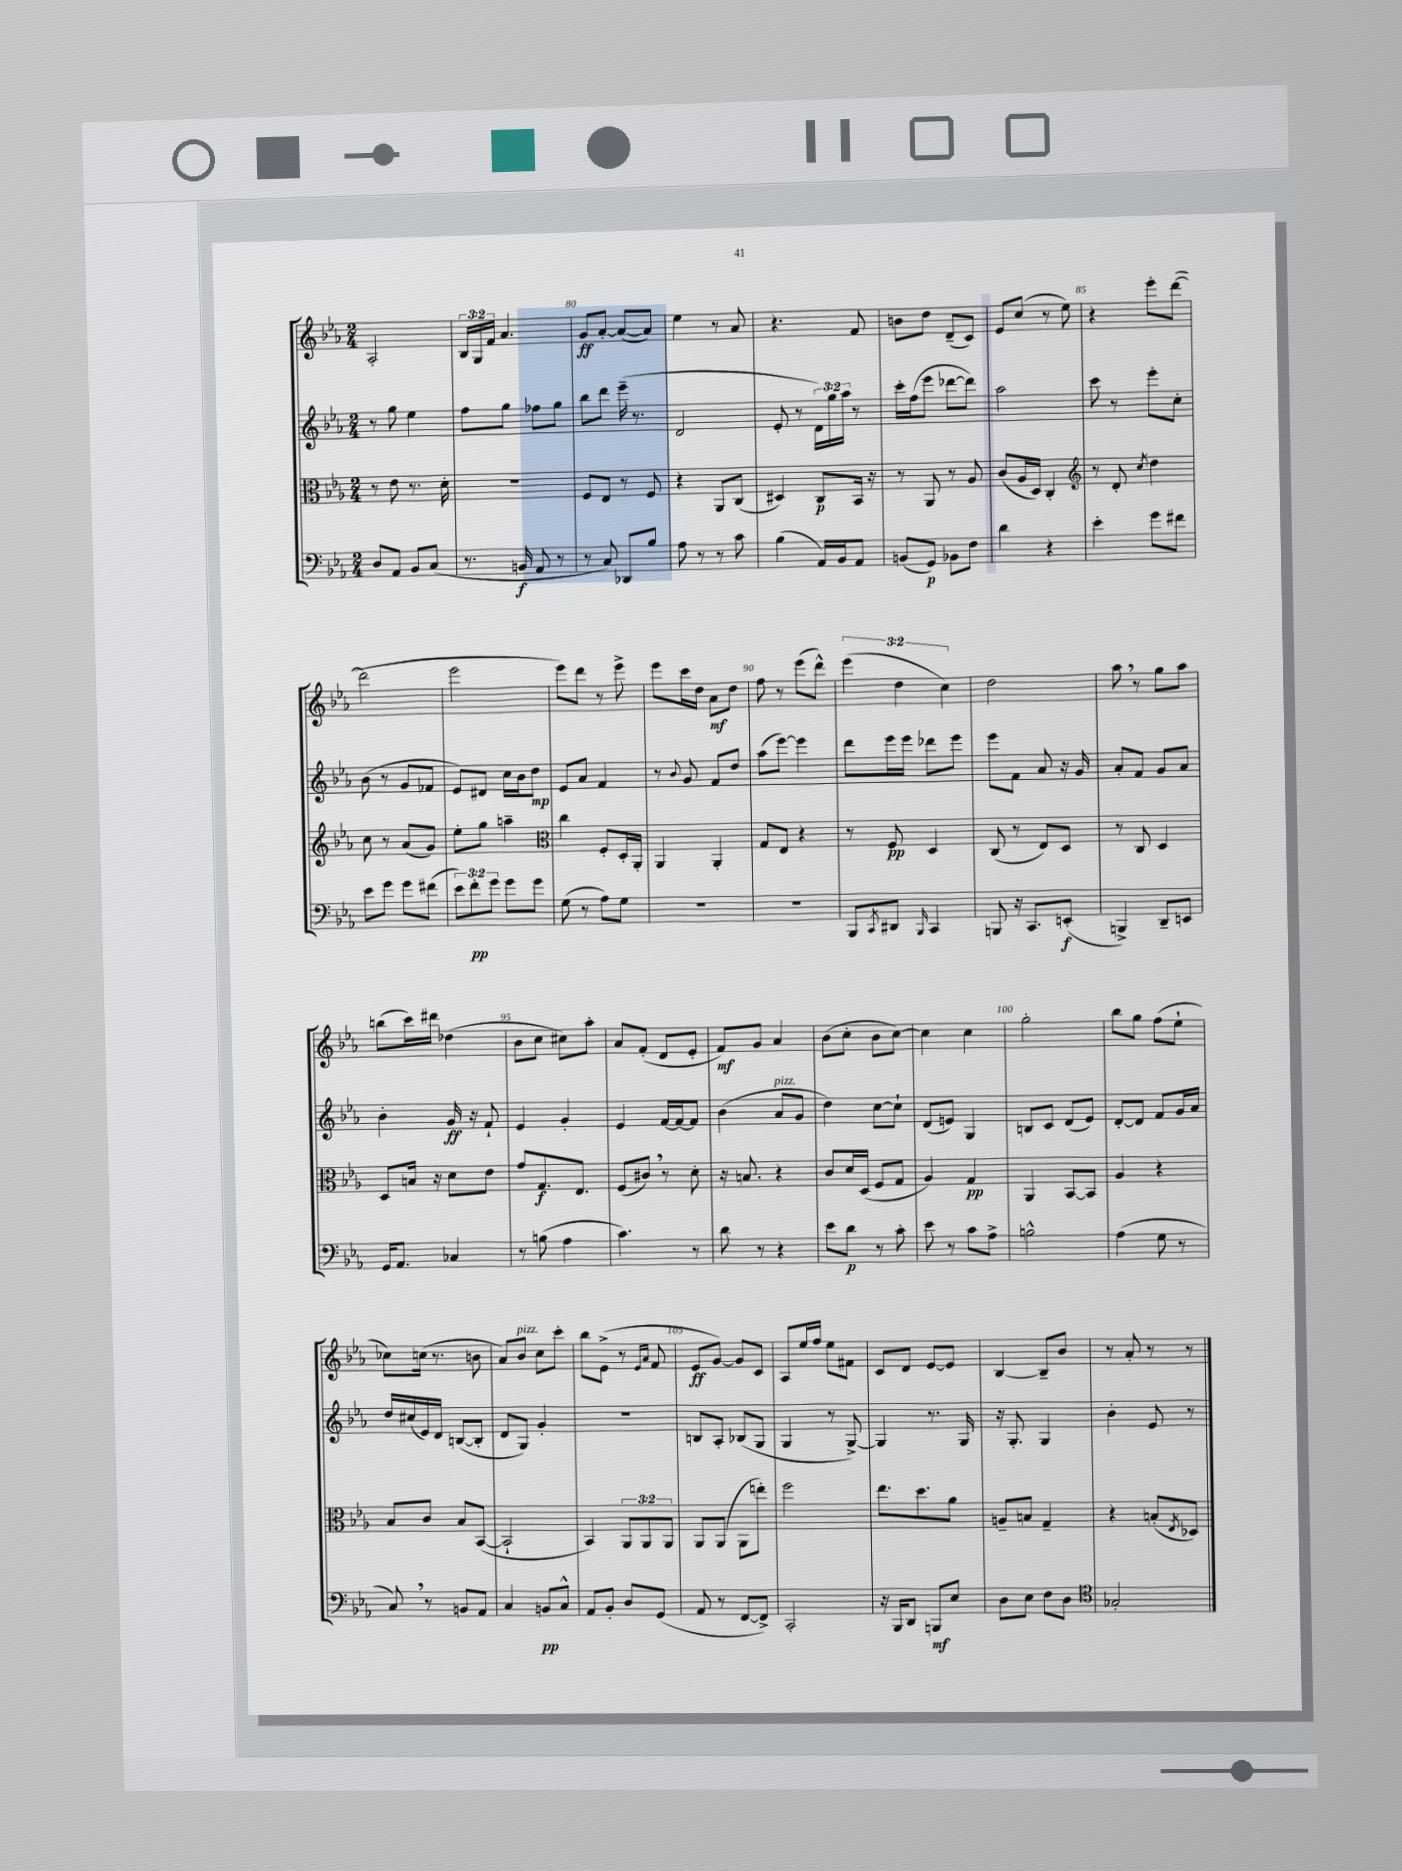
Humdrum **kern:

**kern	**kern	**kern	**kern
*staff4	*staff3	*staff2	*staff1
*clefF4	*clefC3	*clefG2	*clefG2
*k[b-e-a-]	*k[b-e-a-]	*k[b-e-a-]	*k[b-e-a-]
*M2/4	*M2/4	*M2/4	*M2/4
8D	8r	8r	2A-'
8AA-	8e-	8gg	.
8BB-	8.r	4ee-	.
(8C	.	.	.
.	16d'	.	.
=	=	=	=
8.r	2r	8ff	24B-
.	.	.	24G
.	.	.	24f
.	.	8gg	4.a-
16BB	.	.	.
8AA-	.	8ff-	.
8r	.	8gg	.
=	=	=	=
8r	8F	8bb-	8g
8C)	8E-	8ddd	[8a-'
8DD-	8r	(16eee-~	(8a-_
.	.	8.r	.
8B-	8F	.	8a-])
=	=	=	=
8A-	4r	2d	4ee-
8r	.	.	.
8r	8AA-	.	8r
8c	(8C	.	8a-
=	=	=	=
(4B-	4D#)	8e-'	4.r
.	.	8r	.
16AA-)	8C	24d)	.
.	.	24gg	.
16BB-	.	.	.
.	.	24aa-	.
8AA-	16BB-	8r	8f
.	16r	.	.
=	=	=	=
(8BB	8r	16ccc'	8b
.	.	(16ff	.
8GG)	8AA-	8eee-	8dd
8BB-	8r	[8ddd-	(8d~
8F	8A-	8ddd-])	8c)
=	=	=	=
4d	(8c	2aa-	8e-
.	16A-	.	(8cc
.	16D)	.	.
4r	4C'	.	8r
.	.	.	8ee-)
=	=	=	=
*	*clefG2	*	*
4e-'	8r	8ccc	4r
.	8d'	8r	.
.	8qcc	.	.
8g	4dd	8eee-'	8eee-'
8f#	.	8cc'	([8ddd
=	=	=	=
8e-	8cc	(8b-	2ddd]
8g	8r	8r	.
8g	(8a-	8g	.
(8f#	8g)	8f-	.
=	=	=	=
12e-)	8ee-'	8e-)	2eee-
12f'	.	.	.
.	8gg	8d#	.
12g	.	.	.
8g	4aa~	16cc	.
.	.	16b-	.
8g	.	8dd	.
=	=	=	=
*	*clefC3	*	*
(8G	4cc	8e-	8eee-)
8r	.	8a-	8ddd
8A-)	8F'	4f	8r
8G	16D'	.	8eee-^
.	16AA-'	.	.
=	=	=	=
2r	4AA-	8r	8eee-
.	.	8qqb-	.
.	.	8g	16ccc
.	.	.	16dd
.	4AA-'	8f	8a-
.	.	8dd	8dd
=	=	=	=
2r	8G	(8aa-	8ff
.	8E-	[8eee-)	8r
.	4r	4eee-]	(8eee-
.	.	.	8ddd^^)
=	=	=	=
8BBB-	8r	8ddd	(6eee-
8qCC	.	.	.
8DD#	8F	16eee-	.
.	.	.	6dd
.	.	16eee-	.
16qqBBB-	.	.	.
4CC	4D	8ddd-	.
.	.	.	6cc)
.	.	8eee-	.
=	=	=	=
8BBB	(8C	8eee-	2dd
16r	8r	8f	.
8.CC	.	.	.
.	8E-)	8a-	.
(8EE'	8D	16r	.
.	.	16g	.
=	=	=	=
4BBB^)	8r	8a-'	8aa-
.	8C	8f	8r
8DD~	4D	8g	8gg
8EE	.	8a-	8aa-
=	=	=	=
16GG	8D	4b-'	(8bb
8.AA-	.	.	.
.	16B	.	16ccc)
.	16r	.	16ddd#
4C-	8d	16g	(4dd-
.	.	16r	.
.	8e-	8f`	.
=	=	=	=
8r	8g	4e-	8b-
(8B	8.G	.	8cc
4A-	.	4g'	8cc#)
.	8.E-	.	.
.	.	.	8aa-'
=	=	=	=
4.c)	(8F	4e-	8a-
.	8c#)	.	(8f'
.	8r	[16f	8d
.	.	16f_	.
8r	8d'	8f]	8e-'
=	=	=	=
8d	16r	(4b-	8f)
.	8.B	.	.
8r	.	.	8g
4r	4r	8a-	4a-
.	.	8g	.
=	=	=	=
8e-	8c	4dd)	(8b-
8d	16d	.	8cc'
.	(16D	.	.
8r	8F	[8cc	8b-
8c'	8G	8cc`]	[8cc)
=	=	=	=
8e-	4A-)	(8d	4cc]
8r	.	8e)	.
8c	4G	4G	4cc
8A-^	.	.	.
=	=	=	=
2B^^	4AA-	8B	2gg'
.	.	8c	.
.	[8BB-	(8d	.
.	8BB-]	8e-)	.
=	=	=	=
(4A-	4A-	[8d'	8bb-
.	.	8d]	8gg
8G	4r	8f	(8ff
8r	.	16g	8ee-`
.	.	16a-	.
=	=	=	=
8C)	8B-	16dd	8cc-)
.	.	(16cc#	.
8r	8c	16e-)	(16cc
.	.	16d	8.r
8BB	8B-	([8B	.
8AA-	([8BB-	8B']	8b
=	=	=	=
4C	2BB-`]	8d	8a-)
.	.	8G)	8b-
8BB	.	4g'	8cc
8C^^	.	.	8ccc'
=	=	=	=
8AA-	4BB-)	2r	8bb-
8BB-'	.	.	(8e-^
8D	12AA-	.	8r
.	12AA-	.	.
.	.	.	16qqe-
.	.	.	16qqa-
(8GG	.	.	8f
.	12AA-	.	.
=	=	=	=
8AA-	8AA-	8B	8e-
8r	(8AA-	8A-'	[8g)
[8FF	8AA-	(8B-	8g]
8FF^])	8ee')	8G	8c
=	=	=	=
2CC'	2ff	4G	8A-
.	.	.	16ee-
.	.	.	16ff
.	.	8r	8ee-
.	.	[8G^)	8f#
=	=	=	=
16r	8.ee-	4G]	8c
16BBB-	.	.	.
8DD	.	.	8d
.	8.dd	.	.
8BBB	.	8.r	[8e-
8E-	8a-	.	8e-]
.	.	16G	.
=	=	=	=
8D	8A~	16r	[4B-
.	.	8.G'	.
8E-	8B	.	.
8F	4G~	4G	8B-~]
8D	.	.	8b-
=	=	=	=
*clefC4	*	*	*
2G-'	4r	4b-'	8r
.	.	.	8a-'
.	(8B'	8e-	8r
.	8qE-	.	.
.	8D-)	8r	8r
==	==	==	==
*-	*-	*-	*-
